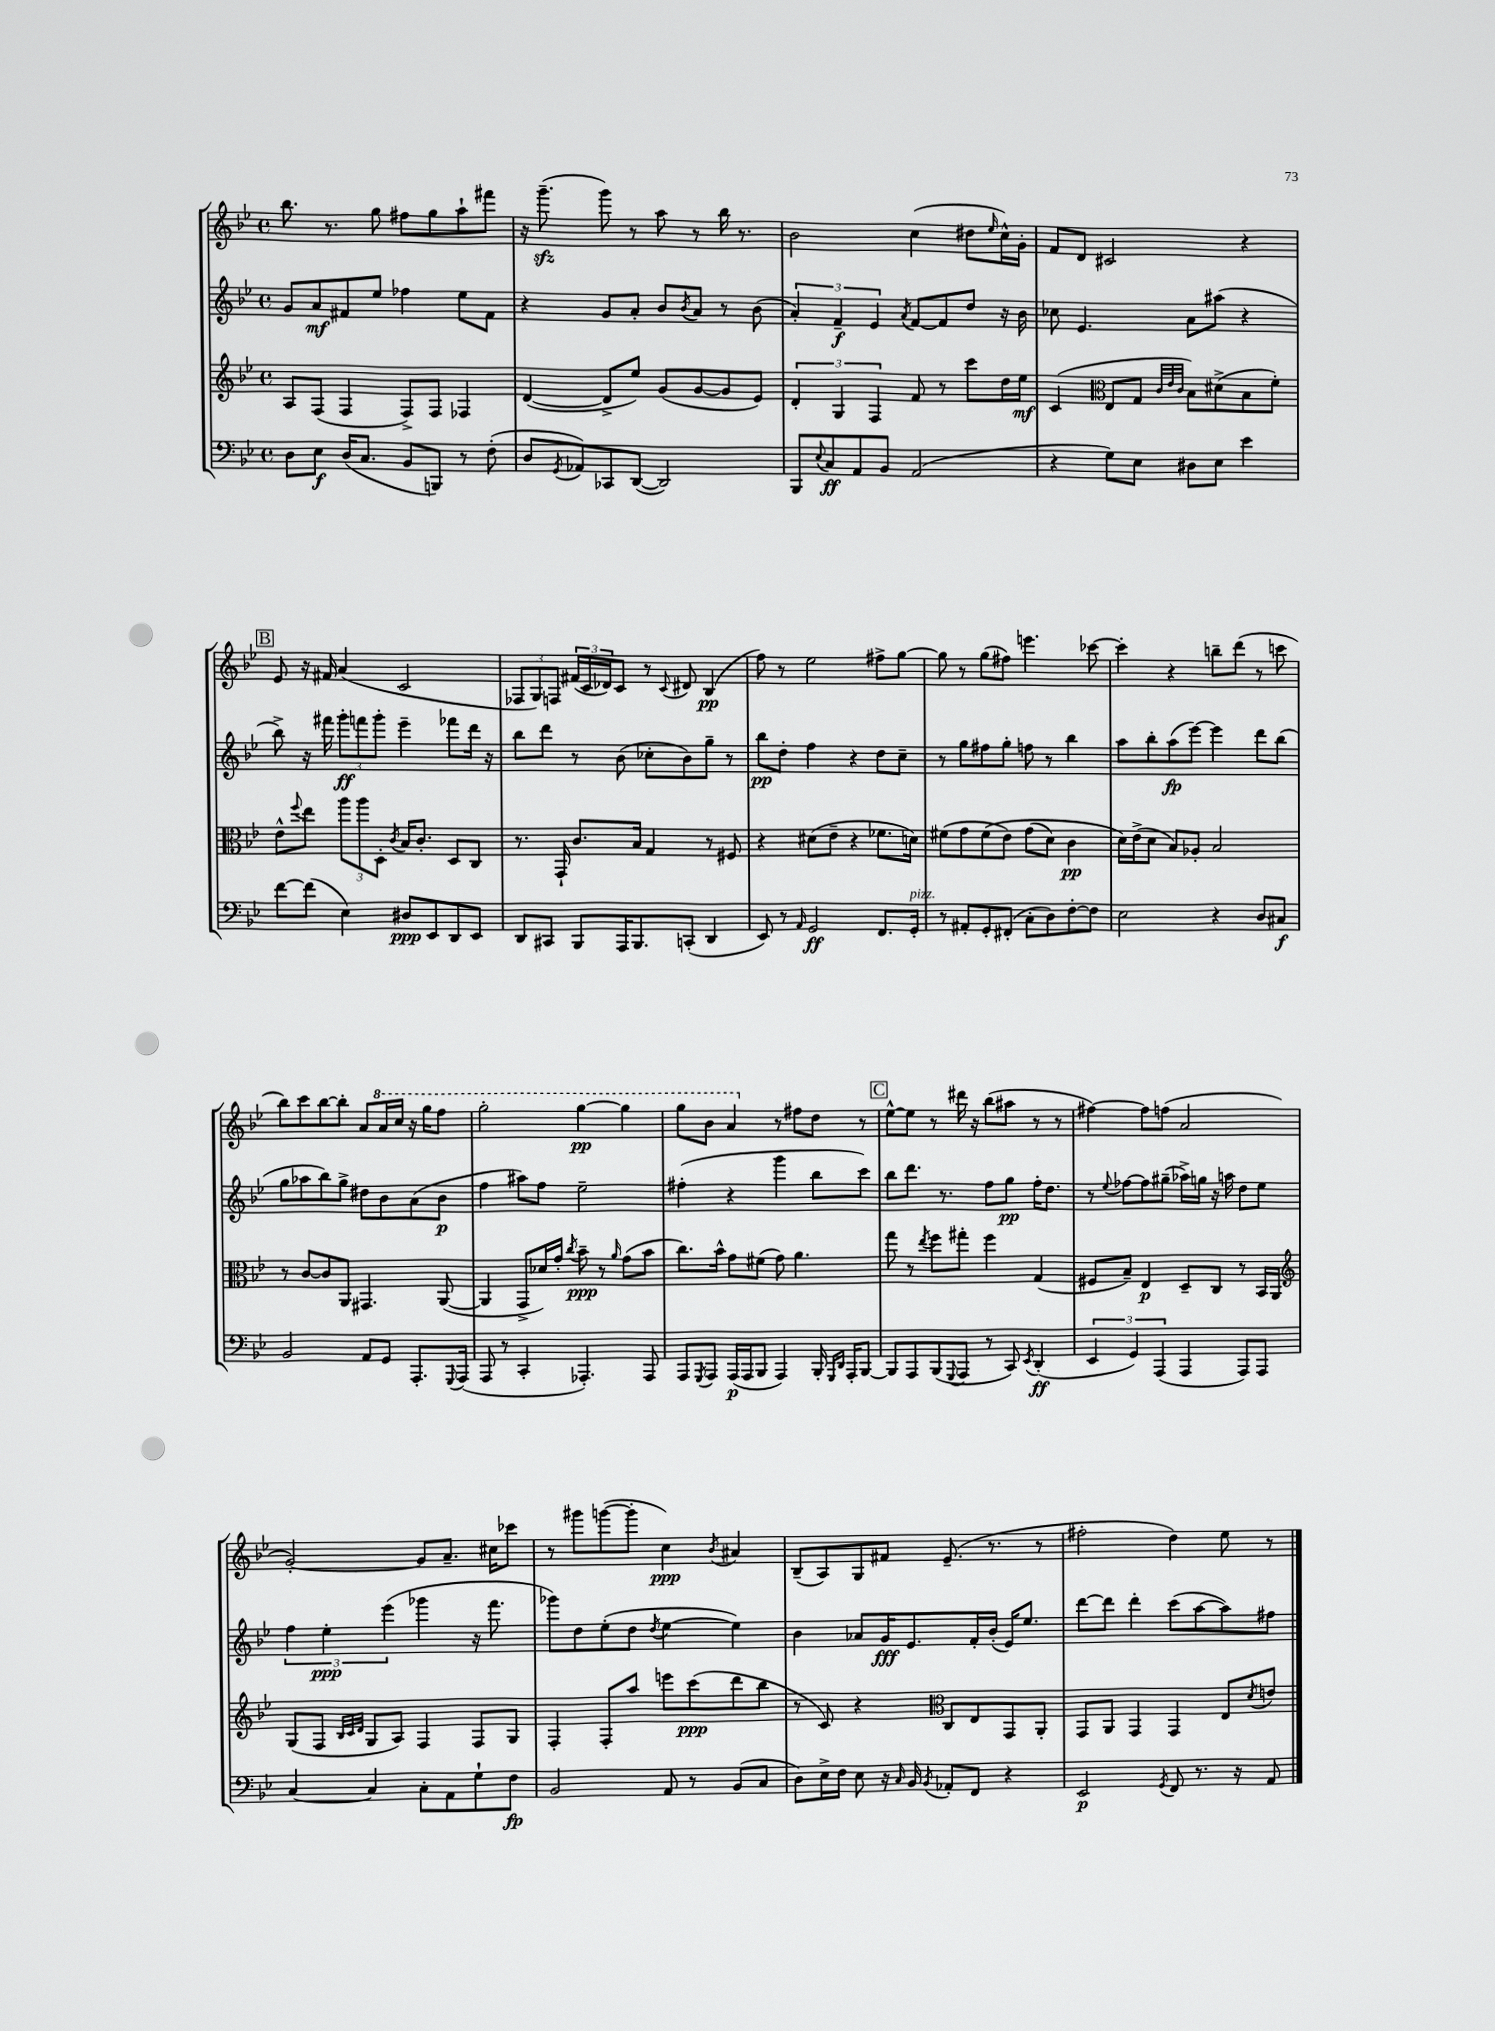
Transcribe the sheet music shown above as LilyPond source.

<<
\new StaffGroup <<
\new Staff = "s0" {
    \clef treble \key bes \major \defaultTimeSignature \time 4/4
    bes''8. r8. g''8 fis''8 g''8 a''8-! fis'''8 |
    r16 g'''8.--\sfz( g'''8) r8 a''8 r8 bes''16 r8. |
    bes'2 c''4( dis''8 \grace { ees''16 } c''16-^) g'16-. |
    f'8 d'8 cis'2 r4 |
    \mark \markup { \box "B" } ees'8 r16 fis'16 a'4( c'2 |
    \tuplet 3/2 { fes8 g8) f8 } \tuplet 3/2 { fis'16( c'16 des'16) } c'8 r8 \appoggiatura { c'8 } dis'8 bes4\pp( |
    f''8) r8 ees''2 fis''8-> g''8~ |
    g''8 r8 g''8( fis''8) e'''4. ces'''8~ |
    ces'''4-. r4 b''8-- d'''8( r8 c'''8 |
    bes''8) c'''8 bes''8~ bes''8-. a'8 \ottava #1 a''16 c'''16 r16 g'''16 f'''8 |
    g'''2-. g'''4~\pp g'''4 |
    g'''8 bes''8 a''4 \ottava #0 r8 fis''8 d''8 r8 |
    \mark \markup { \box "C" } ees''8~-^ ees''8 r8 dis'''16 r16 bes''8( ais''8 r8 r8 |
    fis''4~) fis''8 f''8( a'2 |
    g'2~-.) g'8 a'8.-- cis''16 ces'''8 |
    r8 gis'''8 g'''8~( g'''8-. c''4\ppp) \acciaccatura { bes'8 } ais'4 |
    bes8--( a8) g8 fis'8 ees'8.--( r8. r8 |
    fis''2-. d''4) ees''8 r8 \bar "|." |
}
\new Staff = "s1" {
    \clef treble \key bes \major \defaultTimeSignature \time 4/4
    g'8 a'8\mf fis'8 ees''8 fes''4 ees''8 fis'8 |
    r4 g'8 a'8-. bes'8 \acciaccatura { bes'8 } a'8 r8 bes'8( |
    \tuplet 3/2 { a'4-.) f'4--\f ees'4 } \acciaccatura { a'8 } f'8~ f'8 d''8 r16 bes'16 |
    ces''8 ees'4. a'8 ais''8( r4 |
    \mark \markup { \box "B" } bes''8->) r16 fis'''16 \tuplet 3/2 { g'''8-.\ff f'''8 g'''8-. } ees'''4-- fes'''8 d'''16 r16 |
    bes''8 d'''8 r8 bes'8( ces''8-. bes'8) g''8-- r8 |
    bes''8\pp d''8-. f''4 r4 d''8 c''8-- |
    r8 g''8 fis''8 g''8-. f''8 r8 bes''4 |
    a''8 bes''8-. a''8\fp( ees'''8~) ees'''4 d'''8 bes''8( |
    g''8 aes''8 bes''8) g''8-> dis''8 bes'8 a'8( bes'8\p |
    f''4 ais''8) f''8 ees''2-- |
    fis''4-.( r4 g'''4 bes''8 c'''8) |
    \mark \markup { \box "C" } bes''8 d'''8. r8. f''8 g''8\pp f''16-. d''8. |
    r8 \appoggiatura { ees''8 } fes''8~ fes''8 gis''8--( aes''16->) g''16 r16 a''16 d''8 ees''8 |
    \tuplet 3/2 { f''4 ees''4-.\ppp ees'''4( } ges'''4 r16 f'''8. |
    ges'''8) d''8 ees''8-.( d''8 \acciaccatura { d''8 } ees''4~ ees''4) |
    bes'4 aes'8 g'16\fff ees'8. f'16-. bes'16-.( ees'16) ees''8. |
    d'''8~ d'''8 d'''4-. c'''8( a''8~ a''8) fis''8 \bar "|." |
}
\new Staff = "s2" {
    \clef treble \key bes \major \defaultTimeSignature \time 4/4
    a8 f8( f4 f8->) f8 fes4 |
    d'4~( d'8-> ees''8) g'8( g'8~ g'8 ees'8) |
    \tuplet 3/2 { d'4-. g4 f4 } f'8 r8 c'''8 d''16 ees''16\mf |
    c'4( \clef alto ees8 g8 \grace { c'32 ees'32 c'32 } bes8) dis'8->( bes8 f'8-.) |
    \mark \markup { \box "B" } ees'8-^ \appoggiatura { f''8 } ees''8 \tuplet 3/2 { a''8 a''8 d8-. } \acciaccatura { c'8 } bes16 c'8.-. d8 c8 |
    r8. g,16-! c'8. bes16 g4 r8 fis8 |
    r4 dis'8( ees'8-- r4 fes'8. d'16) |
    fis'8( g'8 fis'8\( ees'8) g'8( d'8) c'4\pp |
    d'16\) ees'16->( d'8 bes8) aes8-. bes2 |
    r8 c'8~ c'8 a,8 gis,4. a,8~( |
    a,4 g,8-> des'16) g'16-. \acciaccatura { c''8 } bes'8--\ppp r8 \grace { a'16 } g'8( bes'8 |
    c''8.) bes'16-^ g'8 fis'8( g'8) a'4. |
    \mark \markup { \box "C" } g''8 r8 \acciaccatura { ees''8 } f''8 gis''8-. f''4 g4( |
    fis8 bes8--) ees4\p d8-- c8 r8 bes,16 a,16 |
    \clef treble g8( f8 \grace { bes32 c'32 d'32 } g8 a8) f4 f8 g8 |
    f4-. f8-. a''8 e'''8 c'''8\ppp( d'''8 bes''8 |
    r8 c'8) r4 \clef alto c8 ees8 g,8 a,8-. |
    g,8 a,8 g,4 g,4 ees8 \acciaccatura { d'8 } e'8 \bar "|." |
}
\new Staff = "s3" {
    \clef bass \key bes \major \defaultTimeSignature \time 4/4
    d8 ees8\f d16( c8. bes,8 b,,8) r8 f8-.( |
    d8 \acciaccatura { g,8 } aes,8) ces,8 d,8~( d,2) |
    bes,,8 \appoggiatura { ees8 } c8\ff a,8 bes,8 a,2( |
    r4 g8) ees8 dis8 ees8 ees'4 |
    \mark \markup { \box "B" } f'8~ f'8( ees4) dis8\ppp ees,8 d,8 ees,8 |
    d,8 cis,8 bes,,8 a,,16 bes,,8. c,8-.( d,4 |
    ees,8) r8 \grace { a,16 } g,2\ff f,8. g,16-.^\markup { \italic "pizz." } |
    r8 ais,8-. g,8-. fis,8-.( c8-. d8) f8~-. f8 |
    ees2 r4 d8 cis8\f |
    bes,2 a,8 g,8 a,,8.-. \appoggiatura { g,,8 } a,,16( |
    a,,8 r8 c,4-. aes,,4.-.) aes,,8 |
    a,,8 \acciaccatura { g,,8 } a,,8 a,,16\p( a,,16 bes,,8 a,,4) bes,,16-. \grace { g,,16 d,16 } a,,16-. bes,,8~ |
    \mark \markup { \box "C" } bes,,8 a,,8 bes,,8( \appoggiatura { g,,8 } a,,8 r8 c,8) \acciaccatura { ees,8 } d,4-.\ff( |
    \tuplet 3/2 { ees,4 g,4) a,,4( } a,,4 a,,8) a,,8 |
    c4~ c4 c8-. a,8 g8-! f8\fp |
    bes,2 a,8 r8 bes,8( c8 |
    d8) ees16-> f16 ees8 r16 \grace { c16 } bes,16 \acciaccatura { bes,8 } aes,8-. f,8 r4 |
    ees,2\p \acciaccatura { g,8 } f,8 r8. r16 a,8 \bar "|." |
}
>>
>>
\layout { \context { \Score \remove "Bar_number_engraver" } }
